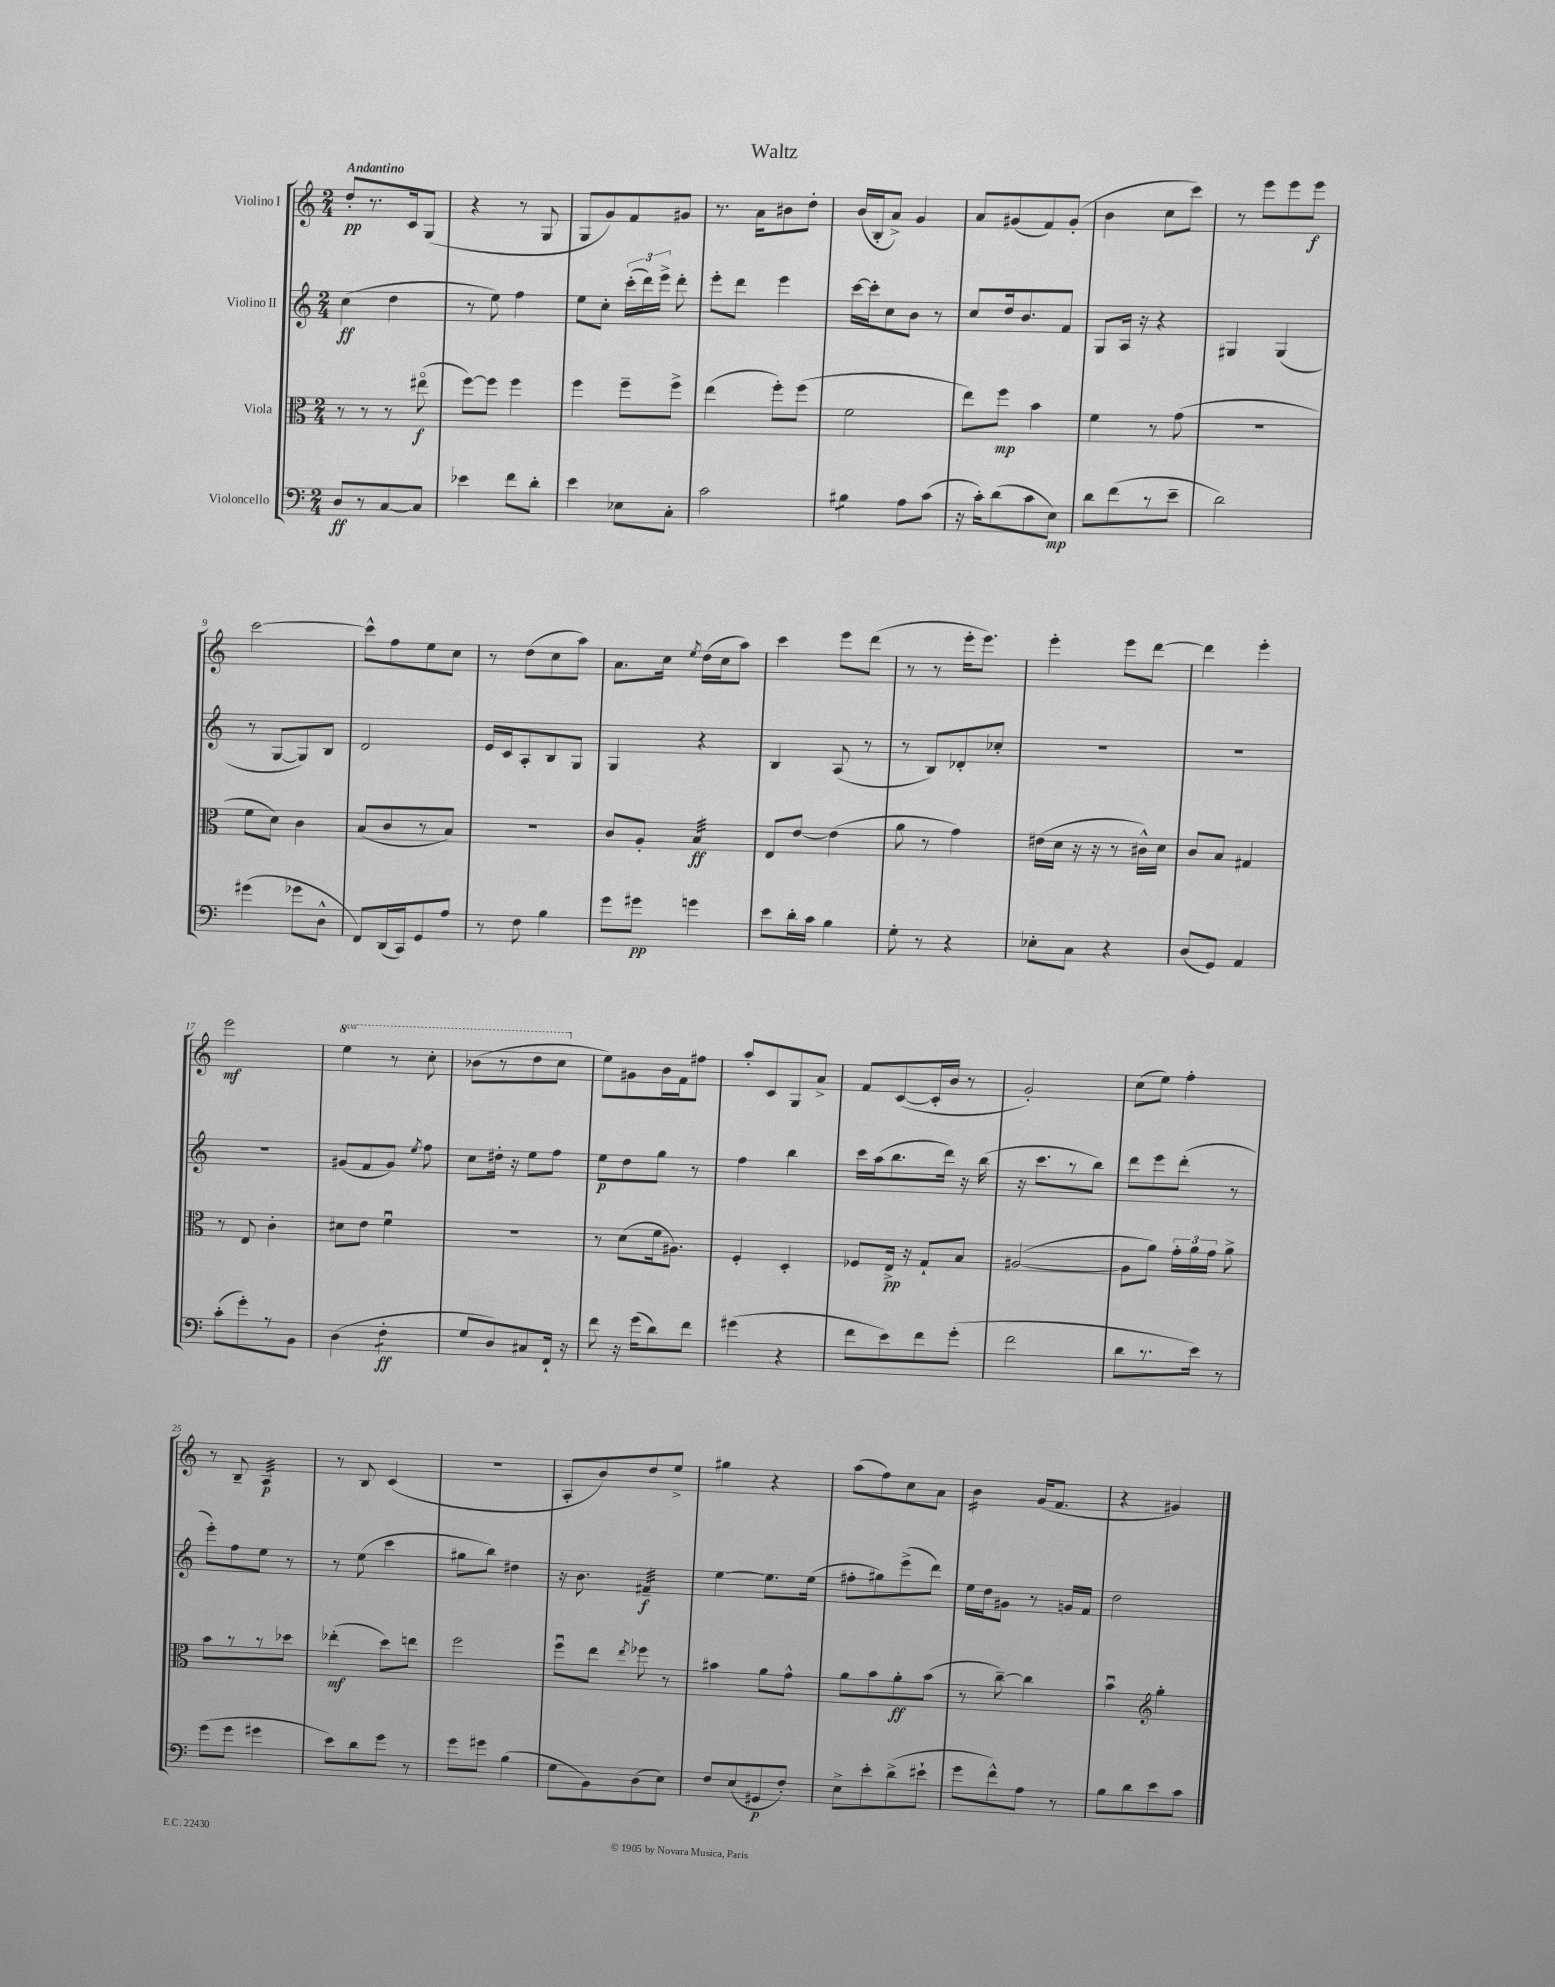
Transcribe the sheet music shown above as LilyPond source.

\header { title = "Waltz" }
<<
\new StaffGroup <<
\new Staff = "s0" \with { instrumentName = "Violino I" } {
    \clef treble \key c \major \numericTimeSignature \time 2/4 \set Staff.ottavationMarkups = #ottavation-simple-ordinals \tempo "Andantino"
    \autoBeamOff d''8[-.\pp r8. c'16 g8]( |
    r4 r8 g8 |
    g8[ g'8) f'8 gis'8] |
    r8. a'16[ bis'8 d''8]-. |
    b'16[( b16-. a'8]->) g'4 |
    a'8[ gis'8( f'8) gis'8]-.( |
    b'4 c''8[ c'''8]) |
    r8 e'''8[ e'''8 e'''8]\f |
    c'''2~ |
    c'''8[-^ f''8 e''8 c''8] |
    r8 d''8[( c''8 a''8]) |
    a'8.[ c''16] \acciaccatura { e''8 } d''16[( c''16 a''8]) |
    c'''4 e'''8[ d'''8]( |
    r8 r8 e'''16[-. e'''8.]) |
    e'''4-. e'''8[ d'''8]~ |
    d'''4 e'''4-. |
    e'''2\mf |
    \ottava #1 e'''4 r8 c'''8-. |
    bes''8[( r8 d'''8 c'''8] \ottava #0 |
    e''8[) gis'8 b'16 f'16 fis''8] |
    a''8[-. c'8 g8 a'8]-> |
    f'8[ c'8~( c'16-. b'16] r8 |
    g'2-.) |
    c''8[( e''8]) f''4-. |
    r8 b8-- a4:32\p |
    r8 b8 c'4( |
    r2 |
    a8[-. b'8) d''8 e''8]-> |
    gis''4 r4 |
    a''8[( f''8) c''8 a'8] |
    b'4:16 g'16[( f'8.] |
    r4 gis'4) \bar "|." |
}
\new Staff = "s1" \with { instrumentName = "Violino II" } {
    \clef treble \key c \major \numericTimeSignature \time 2/4
    \autoBeamOff c''4\ff( d''4 |
    r8 e''8) f''4 |
    e''8[ c''8]-. \tuplet 3/2 { c'''16[-.( d'''16) e'''16]-> } d'''8-. |
    e'''8[-. d'''8] e'''4 |
    c'''16[~ c'''16-. c''8 b'8] r8 |
    c''8[ d''16 b'8. f'8] |
    g8[ a16] r16 r4 |
    gis4 gis4( |
    r8 g8[~ g8) b8] |
    d'2 |
    e'16[ c'16 a8-. b8 g8] |
    g4 r4 |
    b4 a8( r8 |
    r8 b8[) des'8-. ces''8]-. |
    R2 |
    R2 |
    R2 |
    gis'8[( f'8 gis'8]) \acciaccatura { e''8 } f''8 |
    c''8[ dis''16]-. r16 e''8[ f''8] |
    e''8[\p d''8 g''8] r8 |
    f''4 b''4 |
    c'''16[ a''16( b''8. d'''16]) r16 b''16( |
    r16 c'''8.[ r8 b''8]) |
    d'''8[ e'''8 d'''8]-.( r8 |
    e'''8[-.) f''8 e''8] r8 |
    r8 e''8( c'''4 |
    gis''8[ b''8]) dis''4 |
    r16 b'8. fis'4:32--\f |
    e''4~ e''8.[ e''16]( |
    fis''8[-. gis''8) e'''8->( d'''8]) |
    e''16[ d''16 gis'8] r8 g'16[ f'16] |
    d''2 \bar "|." |
}
\new Staff = "s2" \with { instrumentName = "Viola" } {
    \clef alto \key c \major \numericTimeSignature \time 2/4
    \autoBeamOff r8 r8 r8 eis''8\flageolet\f( |
    f''8[~) f''8] f''4 |
    f''4 f''8[-- f''8]-> |
    e''4( f''8[-.) f''8]( |
    f'2 |
    e''8[) f''8]\mp b'4 |
    f'4 r8 g'8( |
    r2 |
    f'8[ d'8]) c'4 |
    b8[( c'8 r8 b8]) |
    R2 |
    c'8[ a8]-. b4:32\ff |
    e8[ e'8]~ e'4( |
    a'8 r8 g'4) |
    eis'16[( d'16] r16 r16 r8 cis'16[-^) d'16] |
    c'8[ b8] gis4 |
    r8 e8 c'4-. |
    dis'8[ e'8] f'4\downbow |
    r2 |
    r8 d'8[( f'16 ais8.]) |
    f4-. d4-. |
    fes8[ e16]->\pp r16 g8[-! b8] |
    ais2~( |
    ais8[ a'8]) \tuplet 3/2 { g'16[-. a'16 g'16] } a'8-> |
    b'8[ r8 r8 des''8] |
    ees''4-.\mf( d''8[) e''8] |
    f''2 |
    f''8[\downbow e''8] \acciaccatura { e''8 } fes''8 r8 |
    bis'4 a'8[ g'8]-^ |
    a'8[ b'8 a'8-.\ff b'8]( |
    r8 c''8~--) c''4 |
    b'4\downbow \clef treble g''4-. \bar "|." |
}
\new Staff = "s3" \with { instrumentName = "Violoncello" } {
    \clef bass \key c \major \numericTimeSignature \time 2/4
    \autoBeamOff d8[\ff r8 c8~ c8] |
    ees'4 f'8[ d'8]-. |
    e'4 ees8[ c8]-. |
    c'2 |
    bis4:8 a8[ c'8]( |
    r16 c'16[-.) d'8( c'8 e8]\mp) |
    d'8[ f'8( r8 e'8]-- |
    d'2) |
    gis'4( ges'8[ d8]-^ |
    f,8[) d,16( c,16) g,8 a8] |
    r8 f8 b4 |
    g'8[ gis'8]\pp g'4 |
    e'8[ d'16-. c'16] b4 |
    g8-. r8 r4 |
    ees8[-. c8] r4 |
    d8[( g,8]) a,4 |
    c'8[-.( g'8-.) r8 b,8] |
    d4( f4:8-.\ff |
    g8[ d8) cis8 f,16]-! r16 |
    f'8 r16 g'16[( d'8) f'8] |
    gis'4( r4 |
    f'8[ e'8) f'8 g'8]-.( |
    f'2 |
    d'8[ r8. e'16]) r8 |
    g'8[( g'8] gis'4 |
    e'8[) d'8 g'8] r8 |
    g'8[ gis'8] b4( |
    g8[ b,8) d8( e8]) |
    f8[ e8( gis,8\p f8]-.) |
    e8[-> e'8-. d'8->( eis'8]-! |
    g'8[ f'8-^) a8] r8 |
    b8[ d'8 e'8 c'8] \bar "|." |
}
>>
>>
